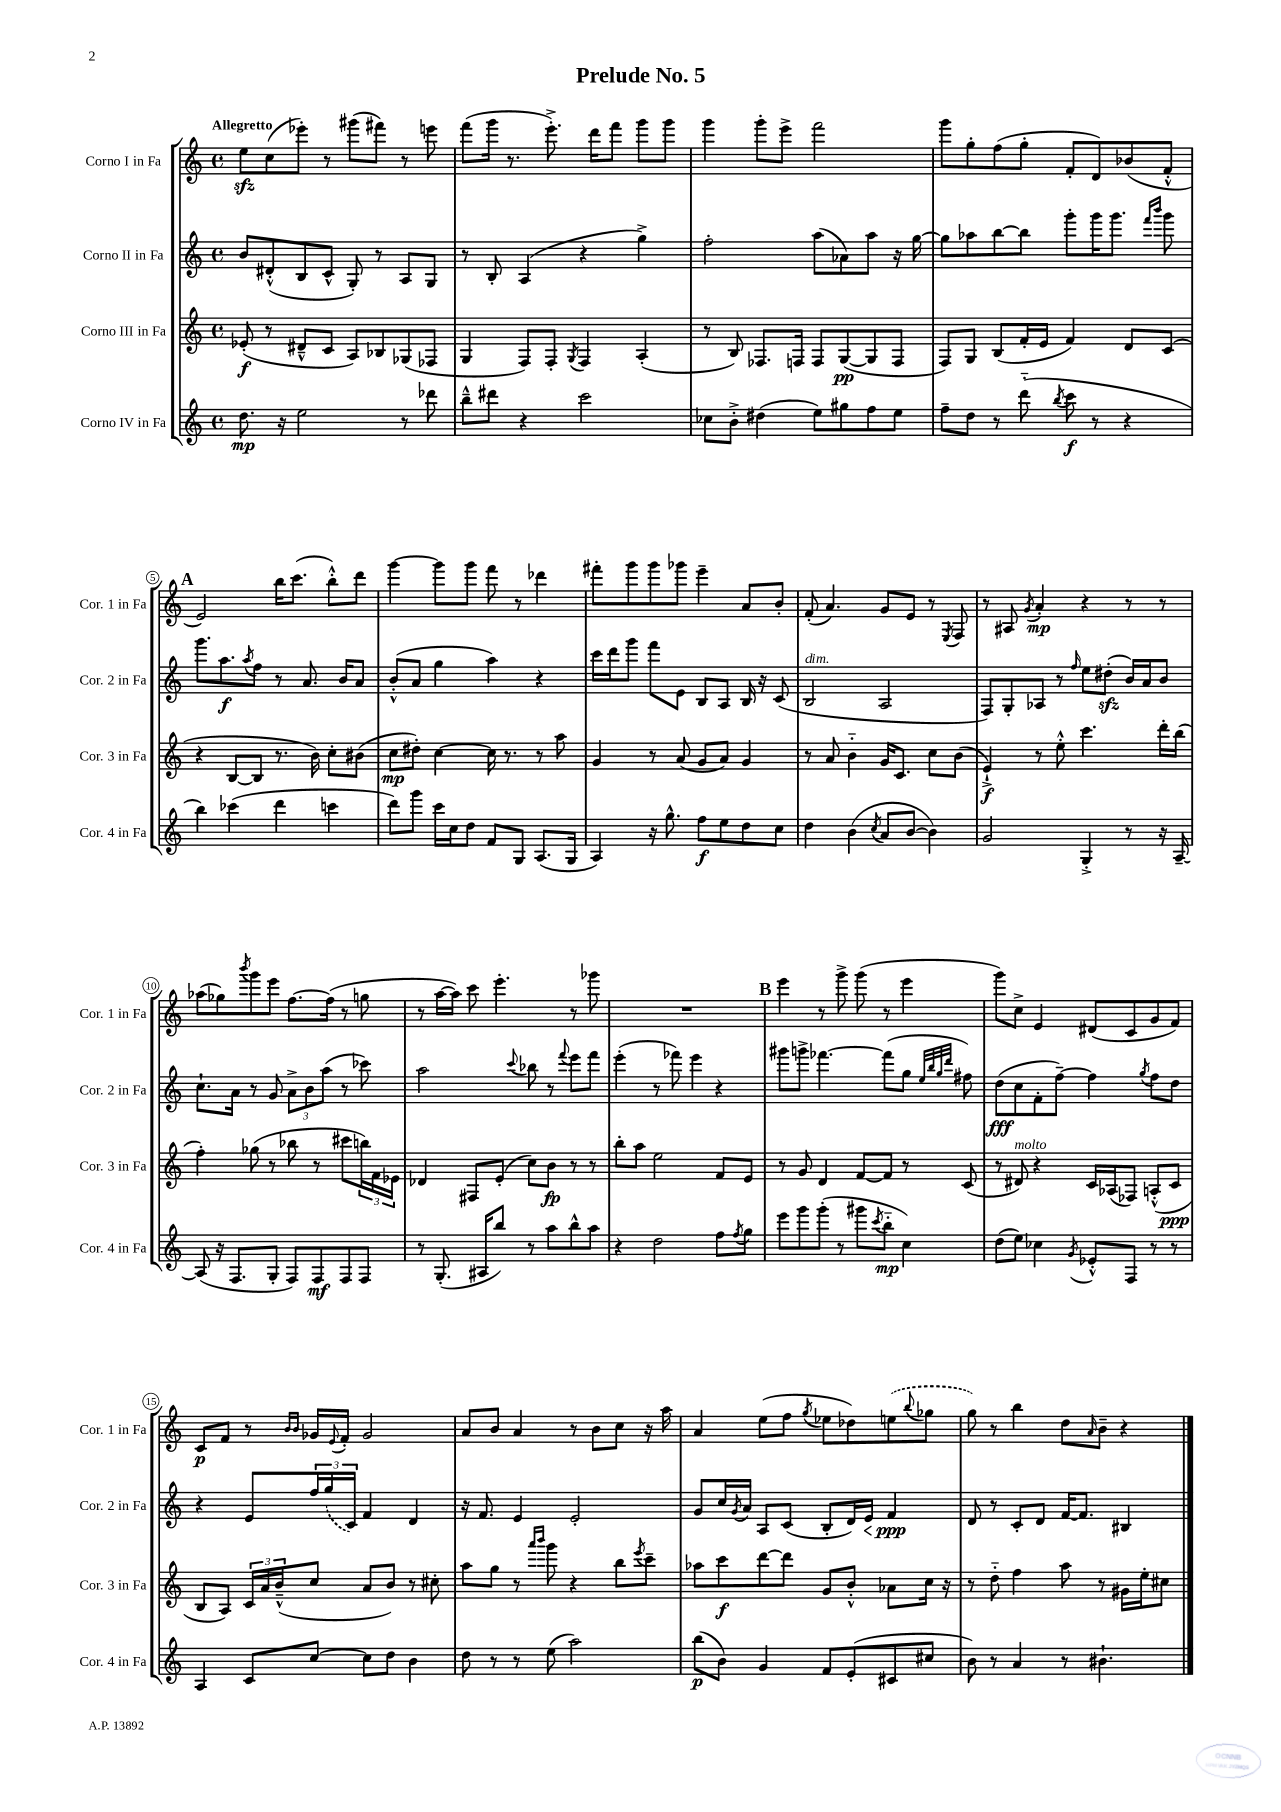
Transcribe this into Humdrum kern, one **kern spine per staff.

**kern	**kern	**kern	**kern
*staff4	*staff3	*staff2	*staff1
*clefG2	*clefG2	*clefG2	*clefG2
*k[]	*k[]	*k[]	*k[]
*M4/4	*M4/4	*M4/4	*M4/4
*met(c)	*met(c)	*met(c)	*met(c)
8.dd	(8e-'	8b	8ee
.	8r	(8d#'^^	(8cc
16r	.	.	.
2ee	8d#~^^	8B	8eee-')
.	8c	8c^^	8r
.	8A)	8G')	(8ggg#
.	8B-	8r	8fff#)
8r	(8G-	8A	8r
8ddd-	8F-	8G	8eee
=	=	=	=
8bb~^^	4G	8r	(8fff
8ddd#	.	8B'	16ggg
.	.	.	8.r
4r	8F)	(4A	.
.	8F'	.	8.eee'^)
.	8qG	.	.
2ccc	4F	4r	.
.	.	.	16ddd
.	.	.	8fff
.	(4A'	4gg^)	8ggg
.	.	.	8ggg
=	=	=	=
8cc-	8r	2ff'	4ggg
8b'^	8B)	.	.
(4dd#	8.F-	.	8ggg'
.	.	.	8eee^
.	16F	.	.
8ee)	8F	(8aa	2fff
8gg#	([8G	8a-)	.
8ff	8G]	8aa	.
8ee	8F	16r	.
.	.	[16gg	.
=	=	=	=
8ff~	8F)	8gg]	8ggg
8dd	8G	8aa-	8gg'
8r	(8B	[8bb	(8ff
(8ddd'~	16f'	8bb]	8gg'
.	16e	.	.
8qbb	.	.	.
8ccc	4f)	8ggg'	8f'
8r	.	16ggg	8d)
.	.	8.ggg	.
4r	8d	.	(8b-
.	.	16qqfff	.
.	.	16qqbbb	.
.	(8c	8ggg	8f'^^
=	=	=	=
4bb)	4r	8.ggg	2e)
.	.	8.aa	.
(4ccc-	[8B	.	.
.	.	8qaa	.
.	8B]	8ff	.
4ddd	8.r	8r	16bb
.	.	.	(8.ccc
.	.	8.a	.
.	16b)	.	.
4ccc	8cc'	.	8bb'^^)
.	.	16b	.
.	(8b#	8a	8ddd
=	=	=	=
8ddd)	8cc	(8b'^^	[4ggg
8ggg	8dd#')	8a	.
16ccc	[4cc	4gg	8ggg]
16cc	.	.	.
8dd	.	.	8ggg
8f	16cc]	4aa)	8fff
.	8.r	.	.
8G	.	.	8r
(8.A	8r	4r	4ddd-
.	8aa	.	.
16G	.	.	.
=	=	=	=
4A)	4g	16ccc	8fff#'
.	.	16ddd	.
.	.	8ggg	8ggg
16r	8r	8fff	8ggg
8.gg^^	.	.	.
.	(8a	8e	8ggg-
8ff	8g	8B	4eee~
8ee	8a)	8A	.
8dd	4g	16B	8a
.	.	16r	.
8cc	.	(8c	8b'
=	=	=	=
4dd	8r	2B	(8f'
.	8a	.	4.a)
(4b	4b'~	.	.
8qcc	.	.	.
8a	16g	2A	8g
.	8.c	.	.
[8b	.	.	8e
4b])	8cc	.	8r
.	.	.	8qE
.	(8b	.	8F
=	=	=	=
2g	4e`^)	8F)	8r
.	.	8G'	8A#
.	.	.	8qg
.	8r	8A-	4a'
.	8ee'^^	8r	.
.	.	16qqff	.
4G'^	4.ccc	8ee	4r
.	.	(8dd#'	.
8r	.	16b)	8r
.	.	16a	.
16r	16ddd'	8b	8r
[16A~	(16bb	.	.
=	=	=	=
(8A]	4ff')	8.cc`	(8aa-
16r	.	.	8gg-)
8.F	.	16a	.
.	.	.	8qbbb
.	(8gg-	8r	8ggg
8G'	8r	8g	8eee
8F)	8bb-	12a^	[8.ff
.	.	12b	.
8F	8r	.	.
.	.	(12aa	.
.	.	.	(16ff]
8F	8ccc#	8r	8r
8F	24bb)	8ccc-)	8gg
.	24f	.	.
.	24e-	.	.
=	=	=	=
8r	4d-	2aa	8r
(8.G'	.	.	[16aa
.	.	.	16aa])
.	8F#	.	8ccc
16A#	.	.	.
8bb)	(8e'	.	4.eee'
.	.	8qqccc	.
8r	8cc)	8bb-	.
8aa	8b	8r	.
.	.	8qqfff	.
8bb^^	8r	8eee	8r
8aa	8r	8fff	8ggg-
=	=	=	=
4r	8bb'	(4eee'	1r
.	8aa	.	.
2dd	2ee	8r	.
.	.	8fff-)	.
.	.	4eee	.
8ff	8f	4r	.
8qff	.	.	.
8gg	8e	.	.
=	=	=	=
8eee	8r	8ggg#	4eee
8ggg	8g	8ggg^	.
(8ggg'	4d	[4.fff-	8r
8r	.	.	8ggg^
8ggg#	[8f	.	(8ggg
8qccc	.	.	.
8bb'~	8f]	(8fff-]	8r
4cc)	8r	8gg	4eee
.	.	32qqee	.
.	.	32qqbb	.
.	.	32qqgg	.
.	.	32qqddd	.
.	(8c	8ff#)	.
=	=	=	=
(8dd	8r	(8dd	8ggg)
8ee)	8d#)	8cc	8cc^
4cc-	4r	8f'	4e
.	.	[8ff~)	.
8qg	.	.	.
8e-'^^	16c	4ff]	(8d#
.	(16A-	.	.
8F	8F-)	.	8c
.	.	8qgg	.
8r	(8A'^^	8ff	8g
8r	8c	8dd	8f)
=	=	=	=
4A	8B	4r	8c
.	8A)	.	8f
8c	24c	8e	8r
.	24a	.	.
.	(24b~^^	.	.
.	.	.	16qqb
.	.	.	16qqb
[8cc	8cc	24ff	16g-
.	.	(24gg	.
.	.	.	8qqe
.	.	.	16f'
.	.	24c)	.
8cc]	8a	4f	2g-
8dd	8b)	.	.
4b	8r	4d	.
.	8cc#'	.	.
=	=	=	=
8dd	8aa	16r	8a
.	.	8.f	.
8r	8gg	.	8b
8r	8r	4e	4a
.	16qqaaa	.	.
.	16qqbbb	.	.
(8ee	8ggg	.	.
2aa)	4r	2e'	8r
.	.	.	8b
.	8bb	.	8cc
.	8qeee	.	.
.	8ccc~	.	16r
.	.	.	16aa
=	=	=	=
(8bb	8aa-	8g	4a
8b)	8ccc	16cc	.
.	.	8qg	.
.	.	16a	.
4g	[8ddd	8A	(8ee
.	8ddd]	(8c	8ff
.	.	.	8qgg
8f	8g	8B'	8ee-
(8e'	8b'^^	16d)	8dd-)
.	.	16e	.
8c#	8a-	4f	(8ee
.	.	.	8qqbb
8cc#	16cc	.	8gg-
.	16r	.	.
=	=	=	=
8b)	8r	8d	8gg)
8r	8dd'~	8r	8r
4a	4ff	8c'	4bb
.	.	8d	.
8r	8aa	[16f	8dd
.	.	8.f]	.
.	.	.	16qqa
4.b#`	8r	.	8b~
.	16g#	4B#	4r
.	16ee'	.	.
.	8cc#	.	.
==	==	==	==
*-	*-	*-	*-
